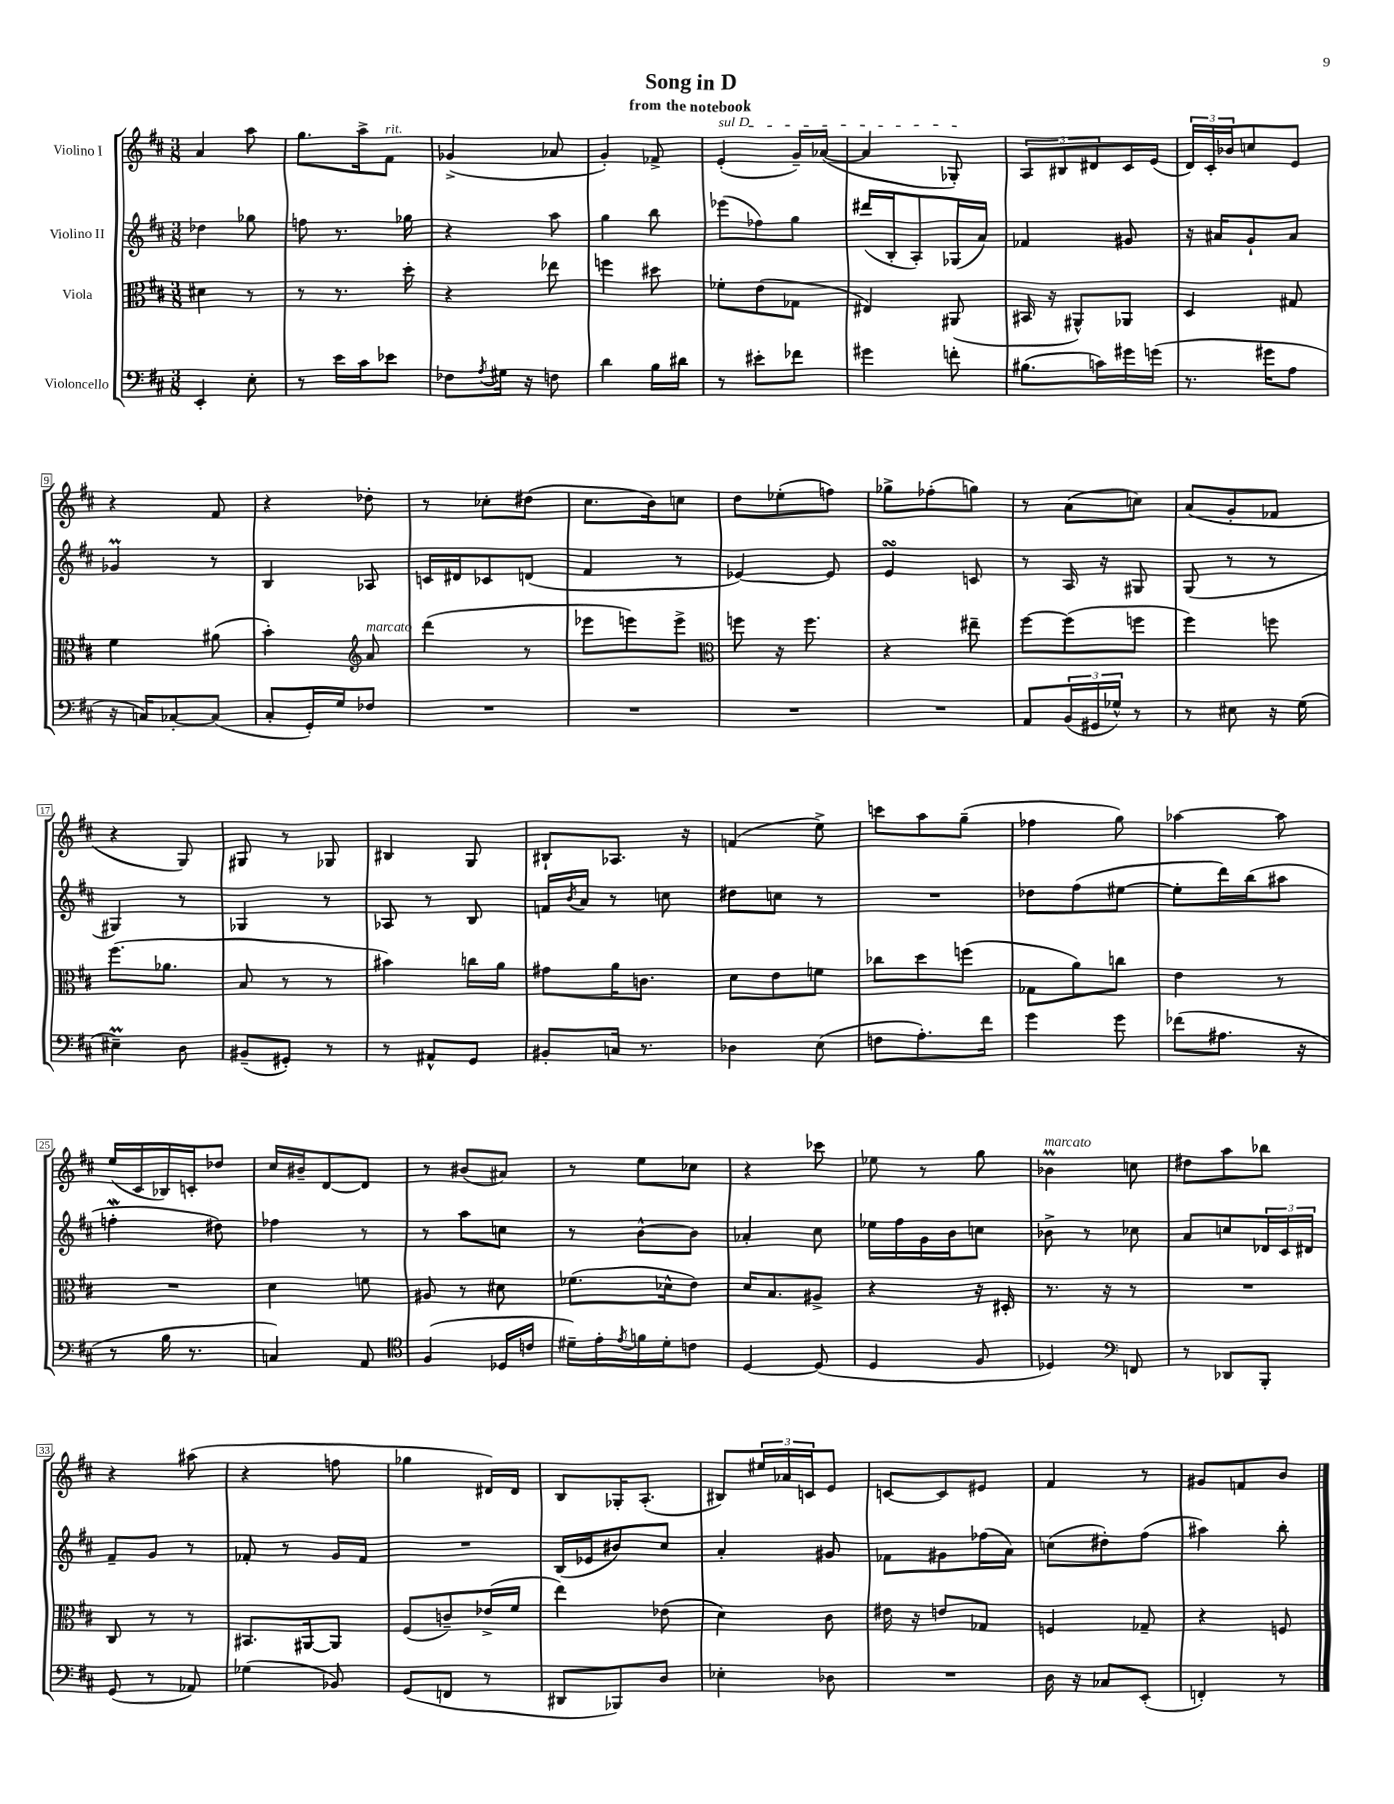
\header { title = "Song in D" subtitle = "from the notebook" }
<<
\new StaffGroup <<
\new Staff = "s0" \with { instrumentName = "Violino I" } {
    \clef treble \key d \major \numericTimeSignature \time 3/8
    a'4 a''8 |
    g''8. a''16-> fis'8^\markup { \italic "rit." } |
    ges'4->( aes'8 |
    g'4-.) fes'8-> |
    \once \override TextSpanner.bound-details.left.text = \markup { \italic "sul D" } e'4-.\startTextSpan( g'16--) aes'16~( |
    aes'4 ges8-.\stopTextSpan) |
    \tuplet 3/2 { a8 bis8 dis'8 } cis'16 e'16( |
    \tuplet 3/2 { d'16) cis'16-. bes'16 } c''8 e'8 |
    r4 fis'8 |
    r4 des''8-. |
    r8 ces''8-. dis''8( |
    cis''8. b'16) c''8 |
    d''8 ees''8-.( f''8) |
    ges''8-> fes''8-.( g''8) |
    r8 a'8( c''8) |
    a'8( g'8-. fes'8 |
    r4 g8) |
    gis8 r8 ges8 |
    bis4 g8 |
    bis8-! aes8. r16 |
    f'4( e''8->) |
    c'''8 a''8 g''8--( |
    fes''4 g''8) |
    aes''4~ aes''8 |
    e''16( cis'16 bes16) c'16-. des''8 |
    cis''16 bis'16-- d'8~ d'8 |
    r8 bis'8( ais'8) |
    r8 e''8 ces''8 |
    r4 ces'''8 |
    ees''8 r8 g''8 |
    bes'4\prall^\markup { \italic "marcato" } c''8 |
    dis''8 a''8 bes''8 |
    r4 ais''8( |
    r4 f''8 |
    ges''4 dis'16) dis'16 |
    b8 ges16-. a8.-.( |
    bis8) \tuplet 3/2 { eis''16 aes'16 c'16 } e'8 |
    c'8~ c'8 eis'8 |
    fis'4 r8 |
    gis'8 f'8 b'8 \bar "|." |
}
\new Staff = "s1" \with { instrumentName = "Violino II" } {
    \clef treble \key d \major \numericTimeSignature \time 3/8
    des''4 ges''8 |
    f''8 r8. ges''16 |
    r4 a''8 |
    g''4 b''8 |
    ees'''8( fes''8) g''8 |
    dis'''16( b16-. a8-.) ges16( a'16) |
    fes'4 gis'8 |
    r16 ais'16 g'8-! ais'8 |
    ges'4\prall r8 |
    b4 aes8 |
    c'16 dis'16 ces'8 d'8( |
    fis'4 r8 |
    ees'4~) ees'8 |
    e'4\turn c'8 |
    r8 a16 r16 gis8 |
    g8( r8 r8 |
    gis4) r8 |
    ges4 r8 |
    aes8 r8 b8 |
    f'16 \acciaccatura { b'8 } a'16 r8 c''8 |
    dis''8 c''8 r8 |
    R4. |
    des''8 fis''8( eis''8~ |
    eis''8-. d'''16) b''16( ais''8 |
    f''4-.\mordent dis''8) |
    fes''4 r8 |
    r8 a''8 c''8 |
    r8 b'8~-^ b'8 |
    aes'4-. cis''8 |
    ees''16 fis''16 g'16 b'16 c''8 |
    bes'8-> r8 ces''8 |
    a'8 c''8 \tuplet 3/2 { des'16 cis'16 dis'16 } |
    fis'8-- g'8 r8 |
    fes'8-. r8 g'16 fes'16 |
    R4. |
    b16( ees'16 bis'8) cis''8 |
    a'4-. gis'8 |
    fes'8 gis'8 fes''16( a'16) |
    c''8( dis''8-.) fis''8( |
    ais''4) b''8-. \bar "|." |
}
\new Staff = "s2" \with { instrumentName = "Viola" } {
    \clef alto \key d \major \numericTimeSignature \time 3/8
    dis'4 r8 |
    r8 r8. d''16-. |
    r4 ees''8 |
    f''4 dis''8 |
    fes'8-. e'8( ges8 |
    eis4) ais,8( |
    bis,16 r16 ais,8-^) aes,8 |
    d4 gis8 |
    fis'4 ais'8( |
    b'4-.) \clef treble a'8^\markup { \italic "marcato" } |
    d'''4( r8 |
    ees'''8 e'''8) e'''8-> |
    \clef alto f''8 r16 f''8. |
    r4 eis''8-- |
    fis''8~ fis''8( f''8 |
    fis''4) f''8 |
    fis''8.( aes'8. |
    b8 r8 r8 |
    bis'4) c''16 a'16 |
    gis'8 a'16 c'8. |
    d'8 e'8 f'8 |
    ces''8 d''8 f''8( |
    ges8 a'8) c''8 |
    e'4 r8 |
    R4. |
    d'4 f'8 |
    ais8 r8 dis'8 |
    fes'8.( des'16-^ e'8) |
    d'16 b8. ais8-> |
    r4 r16 dis16-. |
    r8. r16 r8 |
    R4. |
    cis8 r8 r8 |
    bis,8. ais,16~ ais,8 |
    fis8( c'8--) ees'16->( fis'16 |
    e''4) ees'8( |
    d'4) cis'8 |
    eis'16 r16 e'8 ges8 |
    f4 ges8-- |
    r4 f8 \bar "|." |
}
\new Staff = "s3" \with { instrumentName = "Violoncello" } {
    \clef bass \key d \major \numericTimeSignature \time 3/8
    e,4-. e8-. |
    r8 e'16 cis'16 ees'8 |
    fes8 \acciaccatura { a8 } gis16 r16 f8 |
    d'4 b16 dis'16 |
    r8 eis'8-. fes'8 |
    gis'4 f'8-. |
    bis8.( c'16) gis'16 g'16( |
    r8. gis'16 a8 |
    r16 c16) ces8~-. ces8( |
    cis8-. g,16-.) g16 fes8 |
    R4. |
    R4. |
    R4. |
    R4. |
    a,8 \tuplet 3/2 { b,16( gis,16 ges16-^) } r8 |
    r8 eis8 r16 g16( |
    eis4--\prall) d8 |
    bis,8--( gis,8-.) r8 |
    r8 ais,8-^ g,8 |
    bis,8-. c16 r8. |
    des4 e8( |
    f8 a8.-.) fis'16 |
    g'4 g'8 |
    fes'8( ais8. r16 |
    r8 b16 r8. |
    c4) a,8 |
    \clef tenor fis4( des16 c'16 |
    dis'16--) e'16-. \acciaccatura { e'8 } f'16 dis'16-. c'8 |
    d4~ d8( |
    d4 fis8 |
    des4) \clef bass f,8 |
    r8 des,8 b,,8-. |
    g,8( r8 aes,8) |
    ges4( bes,8) |
    g,8( f,8 r8 |
    dis,8 bes,,8) d8 |
    ees4-. des8 |
    R4. |
    d16 r16 ces8 e,8-.( |
    f,4-.) r8 \bar "|." |
}
>>
>>
\layout { \context { \Score \override BarNumber.stencil = #(make-stencil-boxer 0.1 0.3 ly:text-interface::print) } }
